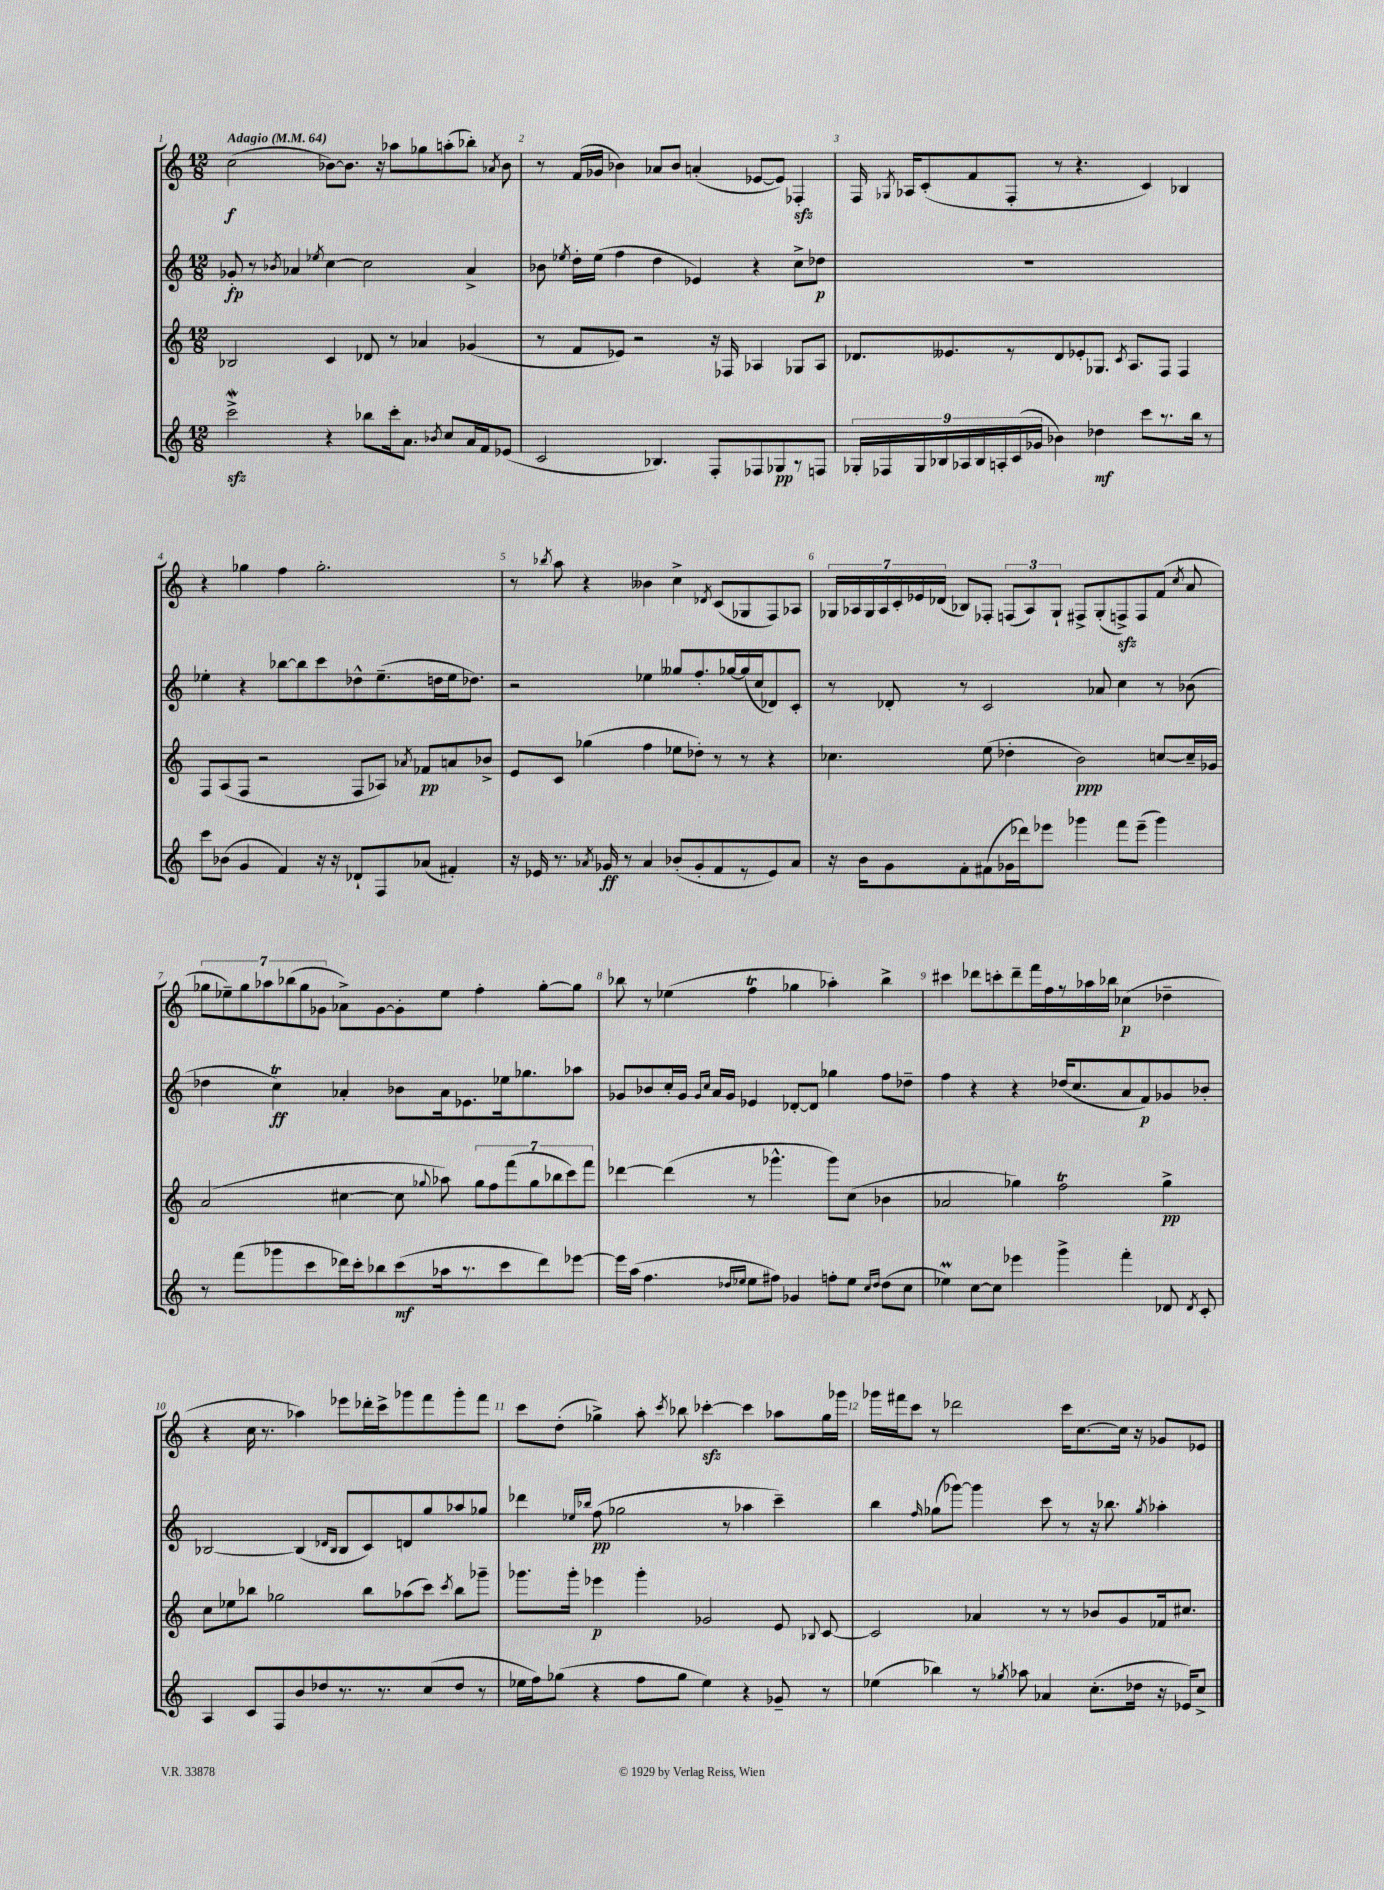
<<
\new StaffGroup <<
\new Staff = "s0" {
    \clef treble \key c \major \numericTimeSignature \time 12/8 \tempo "Adagio" 4 = 64
    \autoBeamOff c''2\f( bes'8[~) bes'8.] r16 aes''8[ ges''8 a''8-.( bes''8]-.) \acciaccatura { aes'8 } bes'8 |
    r8 f'16[( ges'16] bes'4) aes'8[ bes'8] a'4-.( ees'8[~ ees'8]) fes4-.\sfz |
    f16 \acciaccatura { ges8 } aes16[ c'8-.( f'8 f8]-. r8 r4. c'4) bes4 |
    r4 ges''4 f''4 ges''2.-. |
    r8 \acciaccatura { bes''8 } a''8 r4 beses'4 c''4-> \acciaccatura { des'8 } c'8[( ges8 f8) aes8] |
    \tuplet 7/4 { ges16[ aes16 ges16 aes16 c'16-. ees'16 des'16]( } bes8[) fes8]-. \tuplet 3/2 { f8[( aes8) ges8]-! } fis8[-> ges8-.( f8->\sfz) f8 f'8]( \acciaccatura { c''8 } a'8 |
    \tuplet 7/4 { ges''8[ ees''8--) ges''8 aes''8 bes''8( ges''8 ges'8] } aes'8[->) ges'8~ ges'8-. ees''8] f''4-. ges''8[~-. ges''8] |
    bes''8 r8 ees''4( f''4\trill ges''4 aes''4-.) bes''4-> |
    cis'''4 des'''8[ c'''8-. des'''8-- f'''16 f''16 r8 aes''16 bes''16] ces''4\p( des''4-- |
    r4 c''16 r8. aes''4) ees'''8[ des'''16-. c'''16-> ges'''8 f'''8 ges'''8-. f'''8] |
    c'''8[ d''8]-.( ges''4->) a''8-. \acciaccatura { c'''8 } bes''8 ces'''4~-.\sfz ces'''4 aes''8[ ges''16 ges'''16] |
    ges'''16[ fis'''16 c'''8] r8 des'''2 c'''16[ c''8.~ c''16] r16 ges'8[ ees'8] \bar "|." |
}
\new Staff = "s1" {
    \clef treble \key c \major \numericTimeSignature \time 12/8
    \autoBeamOff ges'8-.\fp r8 \acciaccatura { bes'8 } aes'4 \acciaccatura { ees''8 } c''4~ c''2 aes'4-> |
    bes'8 \acciaccatura { ees''8 } d''16[-. ees''16]( f''4 d''4 ees'4) r4 c''8[-> des''8]\p |
    R1. |
    ees''4-. r4 bes''8[~ bes''8 c'''8 des''8-^ ees''8.--( d''16 ees''16 des''8.]) |
    r2 ees''4 geses''8[ f''8.-. ges''16~ ges''16( c''16 des'8) c'8]-. |
    r8 des'8-. r8 c'2 aes'8 c''4 r8 bes'8( |
    des''4 c''4\trill\ff) aes'4-. bes'8[ aes'16 ees'8. ees''16 ges''8. aes''8] |
    ges'8[ bes'8 c''16-. ges'16] \grace { ges'16[ c''16] } a'16[ ges'16] ees'4 des'8[~-. des'8] ges''4 f''8[ des''8]-- |
    f''4 r4 r4 des''16[( c''8. a'8 f'8\p) ges'8 bes'8]-. |
    bes2~ bes4( \grace { des'16[ bes16] } bes8[ c'8) d'8 g''8 aes''8 ges''8] |
    des'''4 \grace { ees''16[ bes''16] } f''8\pp( ges''2 r8 aes''4 c'''4--) |
    b''4 \grace { f''16 } ges''8[( ges'''8]~) ges'''4 c'''8 r8 r16 bes''8. \acciaccatura { ges''8 } aes''4-. \bar "|." |
}
\new Staff = "s2" {
    \clef treble \key c \major \numericTimeSignature \time 12/8
    \autoBeamOff bes2 c'4 des'8 r8 aes'4 ges'4( |
    r8 f'8[ ees'8]) r2 r16 fes16 aes4 ges8[ aes8] |
    des'8.[ eeses'8. r8 des'8 ees'8-. ges8.] \acciaccatura { c'8 } a8.[ f8] f4 |
    f8[ a8( f8] r2 f8[ aes8]) \acciaccatura { aes'8 } fes'8[\pp a'8 bes'8]-> |
    e'8[ c'8] ges''4( f''4 ees''8[ des''8]-.) r8 r8 r4 |
    ces''4. e''8( des''4-. b'2\ppp) c''8[~ c''16-- ges'16] |
    a'2( cis''4~ cis''8 \appoggiatura { ges''8 } aes''8) \tuplet 7/4 { ges''8[ f''8 f'''8( ges''8 bes''8 c'''8) f'''8] } |
    des'''4~ des'''4( r8 ges'''4.-^ ges'''8[) c''8]( bes'4 |
    aes'2 ges''4) f''2\trill ges''4->\pp |
    c''8[ ees''8 bes''8] ges''2 bes''8[ aes''8( c'''8]) \acciaccatura { c'''8 } bes''8[ ges'''8]-- |
    ges'''8.[ ges'''16]-. ees'''4\p ges'''4-. ges'2 e'8 \appoggiatura { bes8 } c'8~ |
    c'2 aes'4 r8 r8 bes'8[ g'8 fes'16 cis''8.] \bar "|." |
}
\new Staff = "s3" {
    \clef treble \key c \major \numericTimeSignature \time 12/8
    \autoBeamOff c'''2->\mordent\sfz r4 bes''8[ c'''16-. a'8.] \acciaccatura { bes'8 } c''8[ a'16 f'16 ees'8]( |
    c'2 bes4.) f8[-. fes8 ges8\pp r8 f8] |
    \tuplet 9/8 { ges16[-. fes16 ges16 bes16 aes16 bes16 a16-. c'16( ges'16] } bes'4) des''4\mf c'''8[ r8. b''16] r8 |
    c'''8[ bes'8]( g'4 f'4) r16 r16 des'8[-! f8 aes'8]( fis'4-.) |
    r16 ees'16 r8. \acciaccatura { aes'8 } ges'16\ff r8 aes'4 bes'8[-.( ges'8-. f'8 r8 ees'8) aes'8] |
    r16 b'16[ g'8 f'8-. fis'8( ges'16 des'''16) ees'''8] ges'''4 f'''8[ ees'''8]--( ges'''4) |
    r8 f'''8[( ges'''8 c'''8 des'''16) c'''16-. bes''8 c'''8\mf( aes''16 r8. c'''8 des'''8) ees'''8]~ |
    ees'''16[ a''16]( f''4. \grace { des''16[ ees''16] } ees''8[ fis''8]) ges'4 f''8[-. ees''8] \grace { c''16[ des''16] } des''8[( c''8] |
    ees''4\prall) c''8[~ c''8] ees'''4 g'''4-> f'''4-. des'8 \acciaccatura { des'8 } c'8-. |
    a4 c'8[ f8 b'8 des''8 r8. r8. c''8( des''8] r8 |
    ees''16[ f''16) ges''8]( r4 f''8[ ges''8] ees''4) r4 ges'8-- r8 |
    ees''4( bes''4) r8 \acciaccatura { ges''8 } aes''8 aes'4 c''8.[-.( des''16] r16 ees'16[) c''8]-> \bar "|." |
}
>>
>>
\layout { \context { \Score \override BarNumber.break-visibility = ##(#f #t #t) barNumberVisibility = #all-bar-numbers-visible } }
